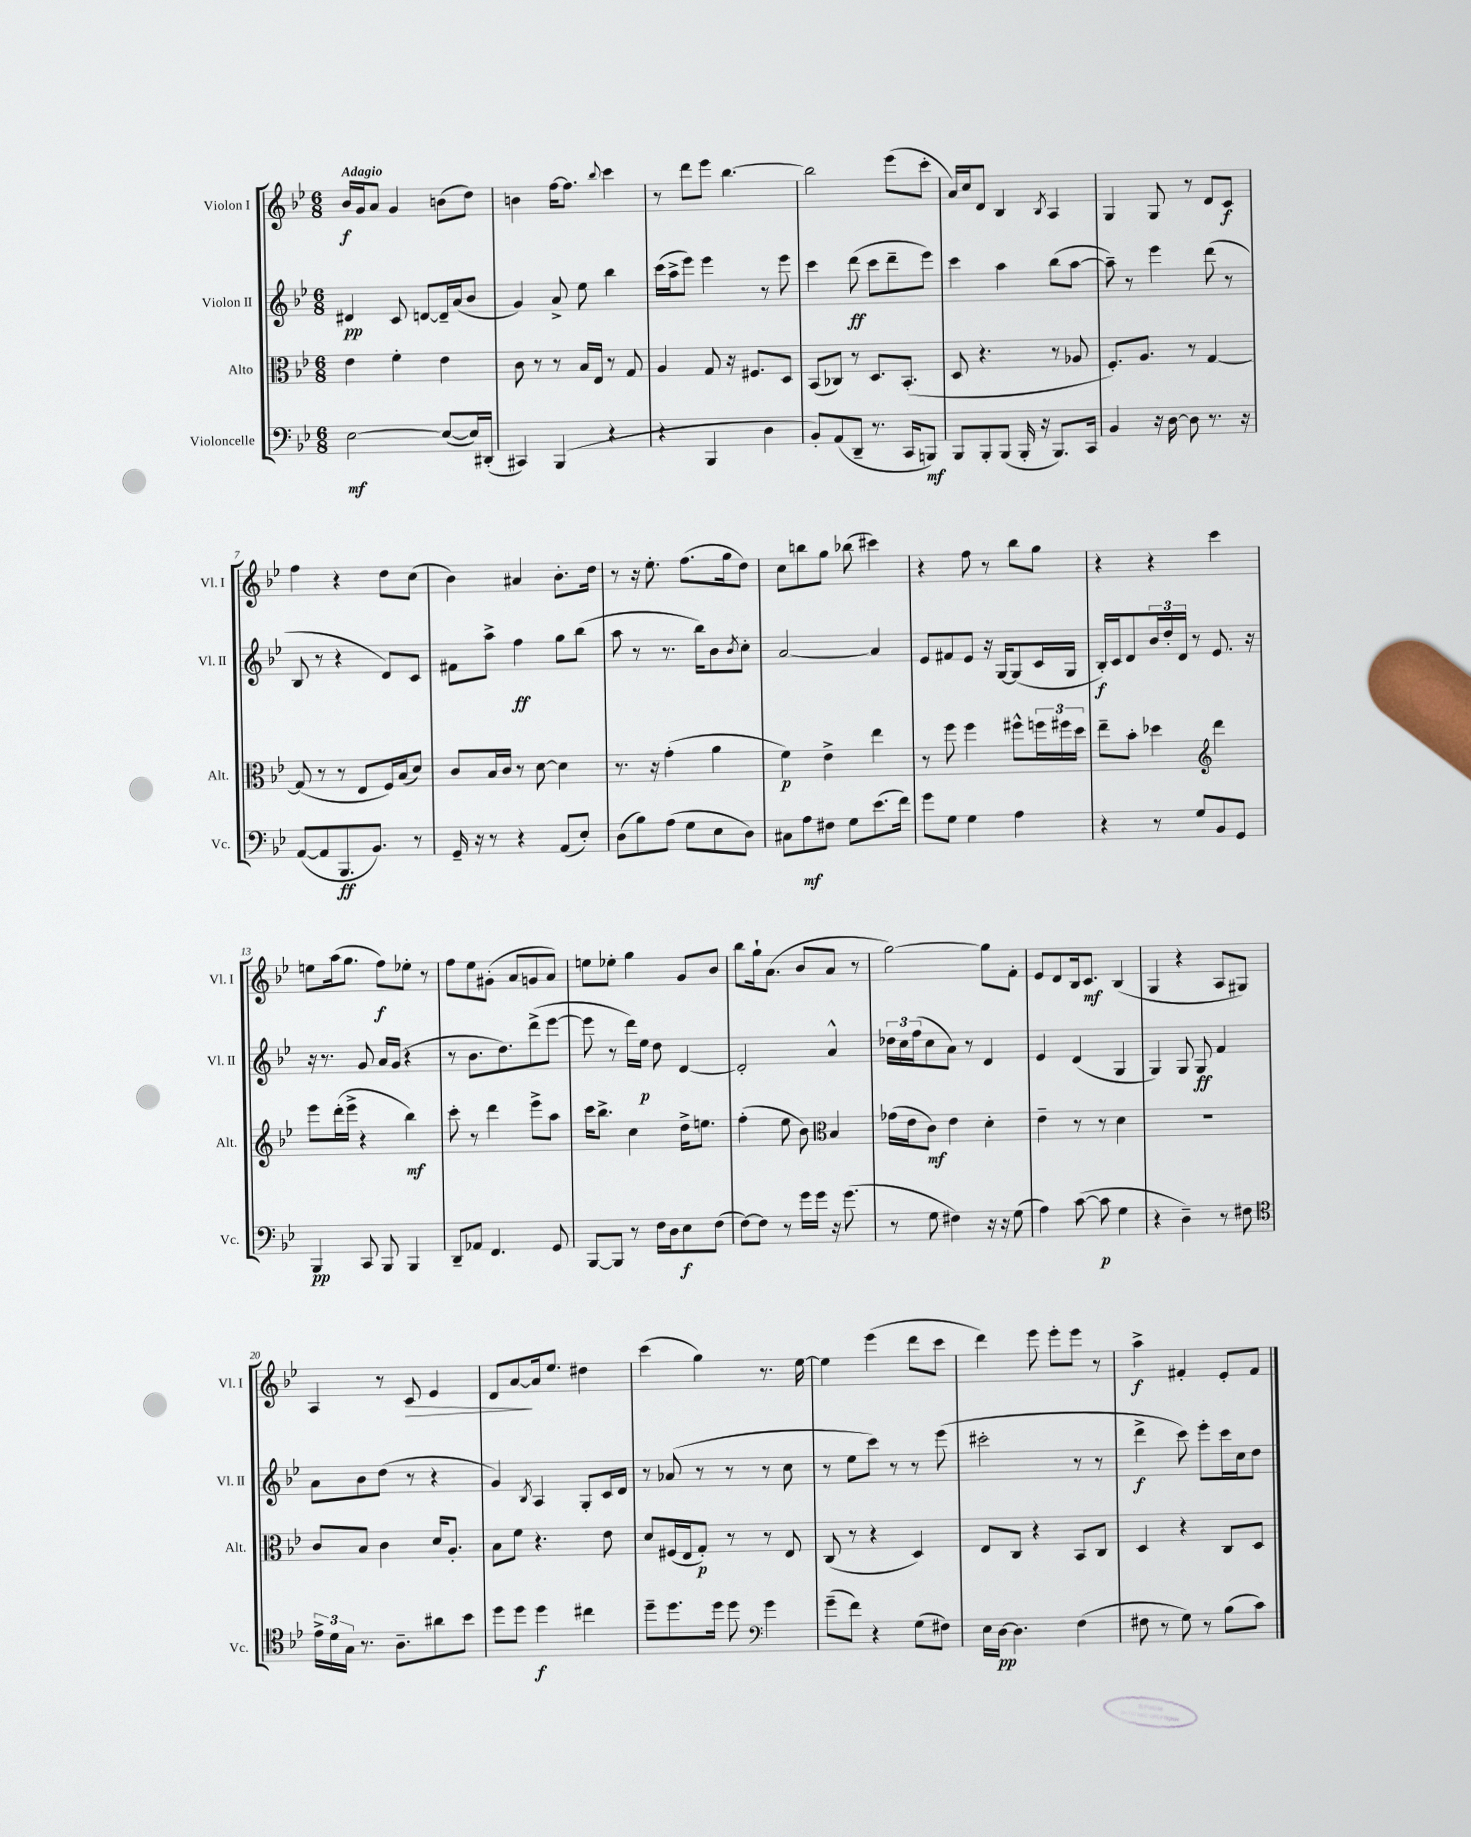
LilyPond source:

<<
\new StaffGroup <<
\new Staff = "s0" \with { instrumentName = "Violon I" shortInstrumentName = "Vl. I" } {
    \clef treble \key bes \major \numericTimeSignature \time 6/8 \tempo "Adagio"
    bes'16\f g'16 a'8 g'4 b'8( d''8) |
    b'4 f''16~ f''8. \appoggiatura { bes''8 } c'''4 |
    r8 d'''8 ees'''8 bes''4.~ |
    bes''2 ees'''8( c'''8-. |
    a'16) c''16 d'8 bes4 \acciaccatura { bes8 } a4 |
    g4 g8 r8 d'8 c'8\f |
    f''4 r4 d''8 c''8( |
    bes'4) ais'4 bes'8.-. d''16 |
    r8 r16 ees''8.-. f''8.( g''16 d''8) |
    c''8 b''8 g''8 bes''8( cis'''4) |
    r4 f''8 r8 bes''8 g''8 |
    r4 r4 c'''4 |
    e''8 a''16( g''8. f''8\f) ees''8-. r8 |
    f''8 ees''8 gis'8-.( a'8 g'8 a'8) |
    e''8 ees''8-. g''4 g'8 bes'8 |
    bes''8 g''16-! a'8.( bes'8 a'8 r8 |
    g''2~) g''8 f'8-. |
    ees'8 d'8 bes16 c'8.\mf bes4( |
    g4 r4 a8 gis8) |
    a4 r8 c'8\> ees'4 |
    d'8 a'8~\! a'16 ees''8. dis''4 |
    c'''4( g''4) r8. ees''16~ |
    ees''4 ees'''4( d'''8 c'''8 |
    d'''4) ees'''8 ees'''8-. ees'''8 r8 |
    a''4->\f fis'4-. ees'8-. fis'8 \bar "|." |
}
\new Staff = "s1" \with { instrumentName = "Violon II" shortInstrumentName = "Vl. II" } {
    \clef treble \key bes \major \numericTimeSignature \time 6/8
    dis'4\pp c'8 d'8~ d'16-- a'16( bes'8 |
    g'4) a'8-> ees''8 bes''4 |
    c'''16( a''16-> ees'''8) ees'''4 r8 ees'''8 |
    c'''4 d'''8\ff( c'''8 d'''8-- ees'''8) |
    c'''4 a''4 bes''8( a''8~ |
    a''8--) r8 ees'''4 d'''8( r8 |
    bes8 r8 r4 d'8) c'8 |
    fis'8 a''8-> f''4\ff g''8 bes''8( |
    a''8 r8 r8. bes''16) bes'8 \acciaccatura { bes'8 } c''8-. |
    a'2~ a'4 |
    ees'8 fis'8 ees'8 r16 g16~ g8( c'16 g16 |
    bes16-.\f) c'16 d'8 \tuplet 3/2 { bes'16 d''16-. d'16 } r8 ees'8. r16 |
    r16 r8. g'8 a'16 g'16( r4 |
    r8 bes'8. d''8.) d'''8->( ees'''8~ |
    ees'''8 r8 d'''16) ees''16\p d''8 d'4~ |
    d'2-. a'4-^ |
    \tuplet 3/2 { des''16 c''16 f''16( } c''8 a'8) r8 d'4 |
    ees'4 d'4( g4 |
    g4) g8 g8\ff f'4 |
    a'8 bes'8 d''8( r8 r4 |
    g'4) \acciaccatura { bes8 } a4 g8-. c'16 d'16 |
    r8 aes'8( r8 r8 r8 c''8 |
    r8 ees''8 c'''8) r8 r8 ees'''8( |
    cis'''2-. r8 r8 |
    d'''4->\f c'''8) ees'''8-. c'''16 c''16 d''8 \bar "|." |
}
\new Staff = "s2" \with { instrumentName = "Alto" shortInstrumentName = "Alt." } {
    \clef alto \key bes \major \numericTimeSignature \time 6/8
    ees'4 f'4-. ees'4 |
    c'8 r8 r8 bes16 ees16 r8 g8 |
    a4 g8 r16 fis8. d8 |
    bes,8( ces8) r8 d8. bes,8.-.( |
    d8 r4. r8 aes8 |
    f8.-.) a8. r8 g4~ |
    g8( r8 r8 ees8 f16) bes16( d'8) |
    c'8 bes16 c'16 r8 d'8~ d'4 |
    r8. r16 g'4-.( a'4 |
    f'4\p) ees'4-> ees''4 |
    r8 f''8 f''4 fis''8-^ \tuplet 3/2 { f''16 fis''16 d''16 } |
    ees''8-- bes'8-. des''4 \clef treble d'''4 |
    ees'''8 d'''16-.( ees'''16-> r4 bes''4\mf) |
    c'''8-. r8 d'''4 ees'''8-> a''8 |
    c'''16 bes''8.-> c''4 d''16-> e''8. |
    f''4-.( ees''8 bes'8) \clef alto bes4 |
    ges'16( ees'16 c'8\mf) ees'4 d'4-. |
    ees'4-- r8 r8 d'4 |
    R2. |
    c'8 bes8 c'4 d'16 a8.-. |
    bes8 f'8 r4. ees'8 |
    d'8 fis16( ees16 g8-.\p) r8 r8 ees8 |
    c8( r8 r4 d4) |
    ees8 c8 r4 bes,8 c8 |
    d4 r4 c8 d8 \bar "|." |
}
\new Staff = "s3" \with { instrumentName = "Violoncelle" shortInstrumentName = "Vc." } {
    \clef bass \key bes \major \numericTimeSignature \time 6/8
    ees2~\mf ees8~( ees16) dis,16-.( |
    cis,4) bes,,4( r4 |
    r4 bes,,4 d4 |
    bes,8-.) a,8( d,8-- r8. c,16 b,,8\mf) |
    bes,,8 bes,,8-. bes,,8( bes,,16-. r16 bes,,8.) c,16 |
    bes,4 r16 d16~ d8 r8. r16 |
    a,8~( a,8 bes,,8.\ff bes,8.) r8 |
    g,16-- r16 r8 r4 a,8( ees8-.) |
    d8( bes8) a8( g8 ees8 d8) |
    cis8 a8\mf fis8 g8 ees'8.( f'16) |
    g'8 g8 g4 a4 |
    r4 r8 g8 bes,8 g,8 |
    bes,,4\pp c,8 bes,,8 bes,,4 |
    d,8-- aes,8 f,4. g,8 |
    bes,,8~ bes,,8 r8 f16 d16 ees8\f f8( |
    f8~) f8 r8 g'16 g'16 r16 g'8.( |
    r8 g8 fis4) r16 r16 g8( |
    a4) c'8~( c'8\p g4 |
    r4 d4--) r8 fis8 |
    \clef tenor \tuplet 3/2 { ees'16-> d'16 g16 } r8. a8.-- ais'8 bes'8 |
    d''8 d''8 d''4\f cis''4 |
    d''8-- d''8. d''16 d''8 \clef bass g'4 |
    g'8--( f'8) r4 g8( fis8) |
    ees16 d16~\pp d4. f4( |
    fis8 r8 g8) r8 bes8( c'8) \bar "|." |
}
>>
>>
